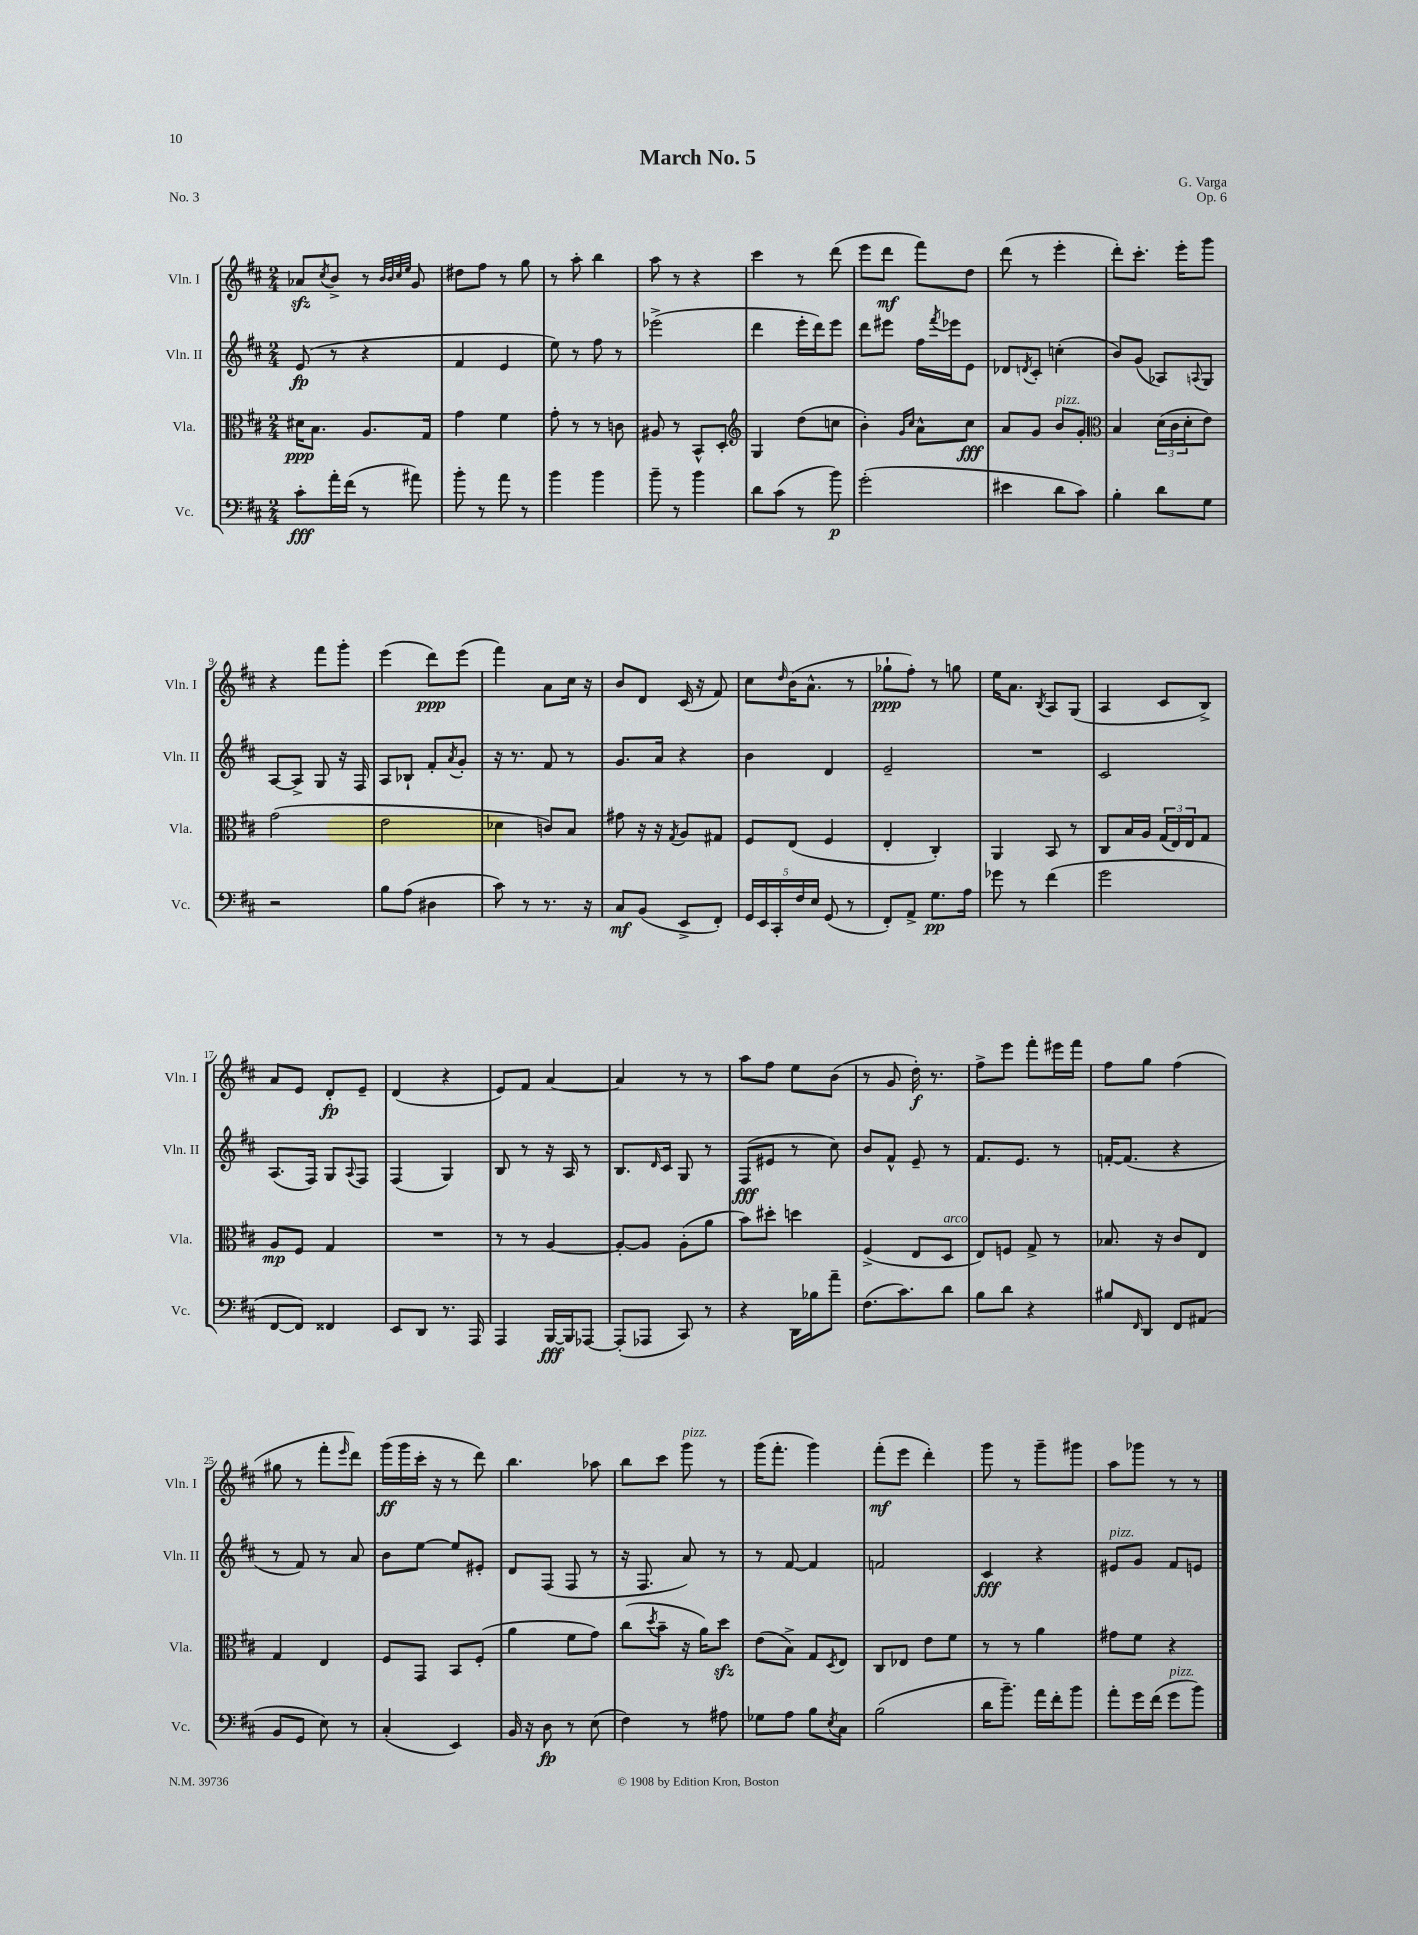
\header { title = "March No. 5" composer = "G. Varga" opus = "Op. 6" piece = "No. 3" }
<<
\new StaffGroup <<
\new Staff = "s0" \with { instrumentName = "Vln. I" shortInstrumentName = "Vln. I" } {
    \clef treble \key d \major \numericTimeSignature \time 2/4
    aes'8\sfz \acciaccatura { cis''8 } b'8-> r8 \grace { b'32 b'32 cis''32 e''32 } g'8 |
    dis''8 fis''8 r8 g''8 |
    r8 a''8-. b''4 |
    a''8 r8 r4 |
    cis'''4 r8 d'''8( |
    e'''8 d'''8\mf fis'''8) d''8 |
    d'''8( r8 e'''4-. |
    d'''8-.) cis'''8.-. e'''16-. g'''8 |
    r4 fis'''8 g'''8-. |
    e'''4( d'''8\ppp) e'''8( |
    fis'''4) a'8 cis''16 r16 |
    b'8 d'8 cis'16( r16 fis'8) |
    cis''8 \grace { d''16 } b'16( a'8.-^ r8 |
    ges''8-!\ppp fis''8-.) r8 g''8 |
    e''16 a'8. \acciaccatura { b8 } a8 g8( |
    a4 cis'8 b8->) |
    a'8 e'8 d'8-.\fp e'8-- |
    d'4( r4 |
    e'8) fis'8 a'4~ |
    a'4 r8 r8 |
    a''8 fis''8 e''8 b'8( |
    r8 g'8 d''16-.\f) r8. |
    fis''8-> e'''8 fis'''8-. eis'''16 fis'''16 |
    fis''8 g''8 fis''4( |
    gis''8 r8 fis'''8-. \grace { e'''16 } d'''8) |
    g'''16\ff( g'''16 cis'''16-. r16 r8 d'''8) |
    b''4. aes''8 |
    b''8 cis'''8 g'''8^\markup { \italic "pizz." } r8 |
    g'''16( fis'''8.-. g'''4) |
    fis'''8-.\mf( e'''8 d'''4-.) |
    g'''8 r8 g'''8-- gis'''8 |
    a''8 ges'''8 r8 r8 \bar "|." |
}
\new Staff = "s1" \with { instrumentName = "Vln. II" shortInstrumentName = "Vln. II" } {
    \clef treble \key d \major \numericTimeSignature \time 2/4
    e'8\fp( r8 r4 |
    fis'4 e'4 |
    e''8) r8 fis''8 r8 |
    ees'''2->( |
    d'''4 e'''16-. d'''16) e'''8 |
    d'''8 eis'''8 fis''16 \acciaccatura { fis'''8 } ees'''16 e'8 |
    des'8 \acciaccatura { d'8 } cis'8-. c''4-.( |
    b'8) g'8( aes8) \appoggiatura { a8 } g8 |
    a8~ a8-> g8 r16 fis16 |
    a8 bes8-! fis'8-. \acciaccatura { a'8 } g'8-. |
    r16 r8. fis'8 r8 |
    g'8. a'16 r4 |
    b'4 d'4 |
    e'2-- |
    R2 |
    cis'2 |
    a8.( fis16) g8 \appoggiatura { a8 } fis8 |
    fis4( g4) |
    b8 r8 r16 a16 r8 |
    b8. \grace { d'16 } cis'16 g8 r8 |
    fis8\fff( eis'8 r8 cis''8) |
    b'8 fis'8-^ e'8-- r8 |
    fis'8. e'8. r8 |
    f'16~-. f'8.( r4 |
    r8 fis'8) r8 a'8 |
    b'8 e''8~ e''8 eis'8-. |
    d'8 fis8( fis8 r8 |
    r16 fis8. a'8) r8 |
    r8 fis'8~ fis'4 |
    f'2 |
    cis'4\fff r4 |
    eis'8^\markup { \italic "pizz." } g'8 fis'8 e'8 \bar "|." |
}
\new Staff = "s2" \with { instrumentName = "Vla." shortInstrumentName = "Vla." } {
    \clef alto \key d \major \numericTimeSignature \time 2/4
    dis'16\ppp b8. a8. g16 |
    g'4 fis'4 |
    g'8-. r8 r8 c'8 |
    ais8 r8 b,8-^ d8-. |
    \clef treble g4 d''8( c''8 |
    b'4-.) \grace { g'16 cis''16 } a'8-^ cis''8\fff |
    a'8 g'8 b'8^\markup { \italic "pizz." } g'8-. |
    \clef alto b4 \tuplet 3/2 { d'16( cis'16 d'16-. } e'8) |
    g'2( |
    e'2 |
    des'4 c'8) b8 |
    gis'8 r16 r16 \acciaccatura { g8 } a8 gis8 |
    fis8 e8( fis4 |
    e4-. cis4-.) |
    a,4 b,8 r8 |
    cis8 b16 a16 \tuplet 3/2 { g16( e16) e16 } g8 |
    a8\mp fis8 g4 |
    R2 |
    r8 r8 a4~ |
    a8~-. a8 a8-.( a'8 |
    b'8) dis''8-. d''4 |
    fis4->( e8 d8^\markup { \italic "arco" } |
    e8) f8 g8-> r8 |
    bes8. r16 cis'8 e8 |
    g4 e4 |
    fis8 g,8 b,8 fis8-.( |
    a'4 fis'8 g'8) |
    cis''8( \acciaccatura { d''8 } b'8-- r16 a'16) d''8\sfz |
    e'8( b8->) g8 \acciaccatura { d8 } e8 |
    cis8 ees8 e'8 fis'8 |
    r8 r8 a'4 |
    gis'8 fis'8 r4 \bar "|." |
}
\new Staff = "s3" \with { instrumentName = "Vc." shortInstrumentName = "Vc." } {
    \clef bass \key d \major \numericTimeSignature \time 2/4
    cis'8-.\fff a'16-. fis'16( r8 ais'8) |
    b'8-. r8 a'8 r8 |
    b'4 b'4 |
    b'8-- r8 b'4 |
    d'8 cis'8( r8 b'8\p) |
    g'2-.( |
    eis'4 d'8 cis'8) |
    b4-. d'8 g8 |
    r2 |
    b8 a8( dis4 |
    cis'8) r8 r8. r16 |
    cis8\mf b,8( e,8-> fis,8-.) |
    \tuplet 5/4 { g,16 e,16 cis,16-. fis16 e16 } g,8( r8 |
    fis,8-.) a,8-> g8.\pp a16 |
    ges'8 r8 fis'4( |
    g'2 |
    fis,8~ fis,8) fisis,4 |
    e,8 d,8 r8. a,,16 |
    a,,4 b,,16~\fff b,,16 aes,,8~ |
    aes,,8-.( aes,,8 cis,8) r8 |
    r4 d,16 bes16 a'8-- |
    fis8.( cis'8.) d'8 |
    b8 d'8 r4 |
    bis8 \grace { fis,16 } d,8 fis,8 ais,8( |
    b,8 g,8 e8) r8 |
    cis4-.( e,4) |
    b,16 r16 d8\fp r8 e8( |
    fis4) r8 ais8 |
    ges8 a8 b8 \acciaccatura { e8 } cis8 |
    b2( |
    d'16 b'8.--) a'16 fis'16-. b'8 |
    a'8-. g'16 fis'16( g'8^\markup { \italic "pizz." } b'8) \bar "|." |
}
>>
>>
